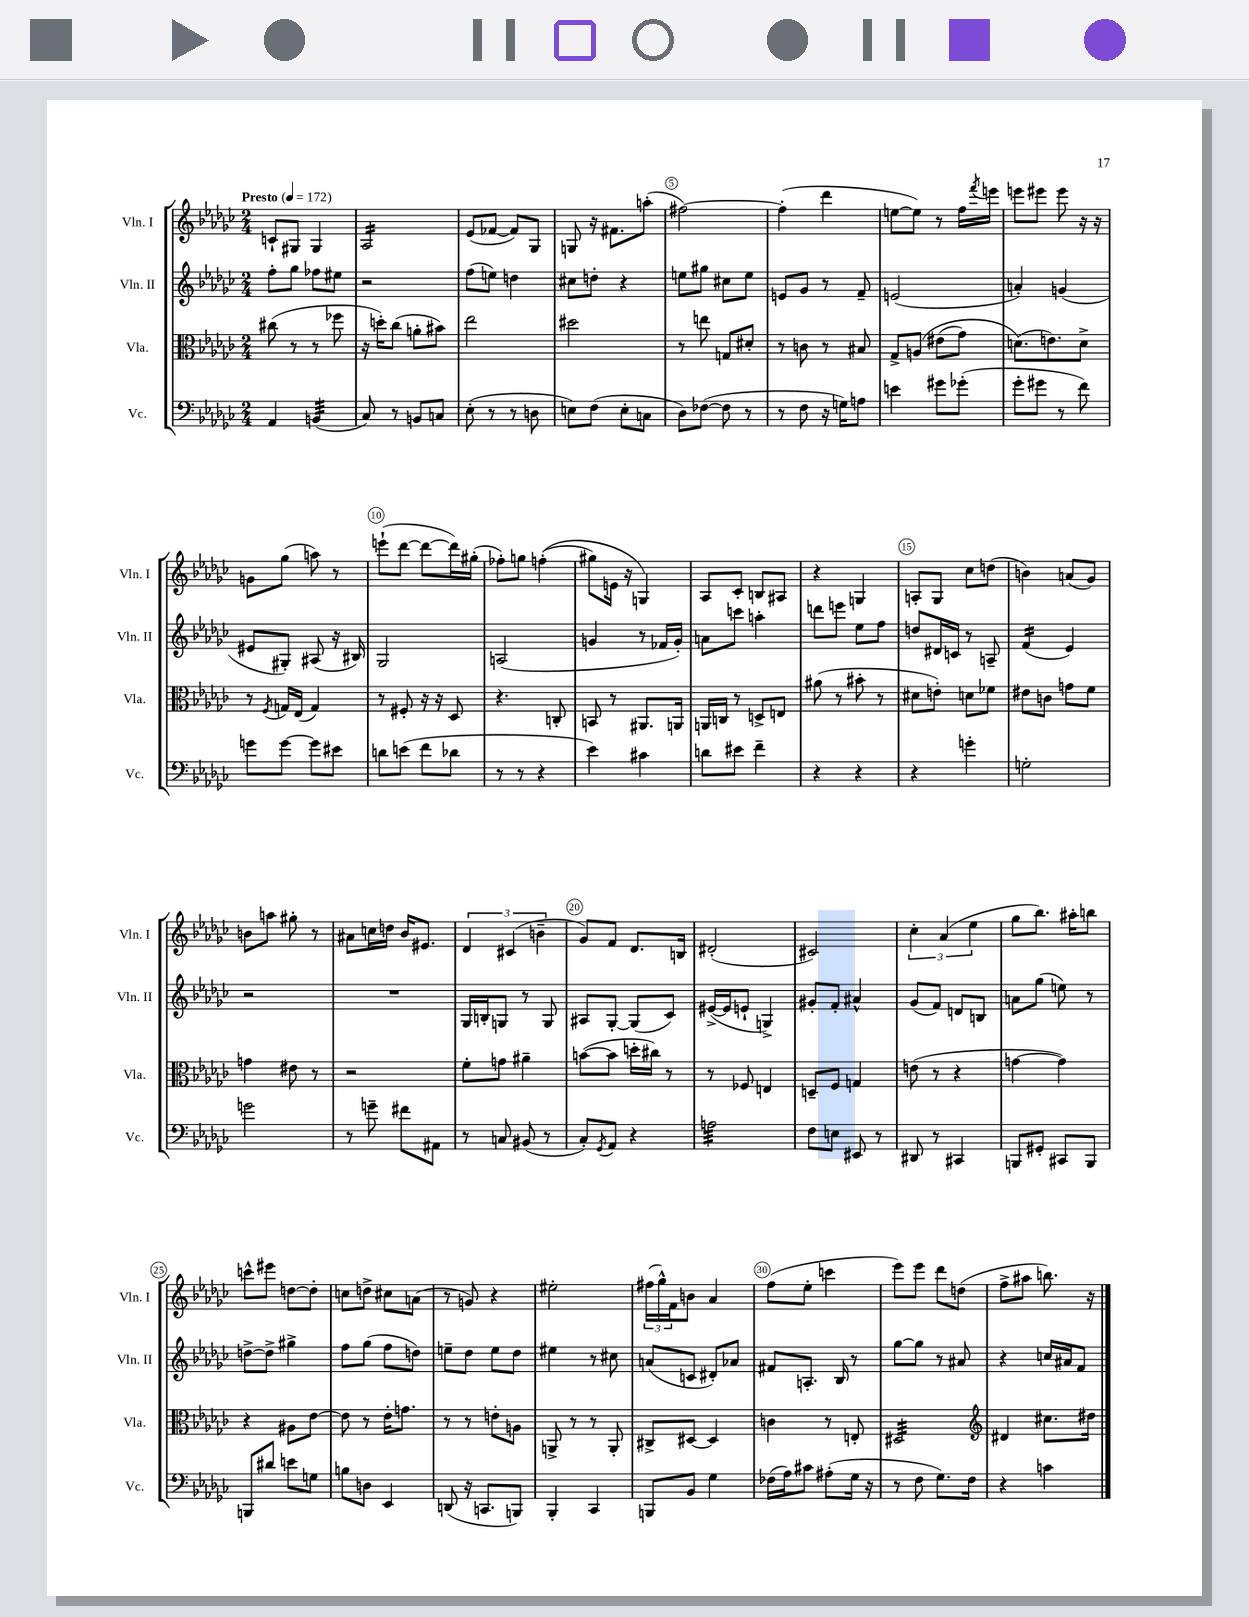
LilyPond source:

<<
\new StaffGroup <<
\new Staff = "s0" \with { instrumentName = "Vln. I" shortInstrumentName = "Vln. I" } {
    \clef treble \key ges \major \numericTimeSignature \time 2/4 \tempo "Presto" 4 = 172
    c'8-! gis8 gis4 |
    aes2:16 |
    ees'8( fes'8~ fes'8) ges8 |
    g8 r16 fis'8. a''8-.( |
    fis''2~) |
    fis''4-.( des'''4 |
    e''8~ e''8) r8 f''16 \acciaccatura { f'''8 } e'''16 |
    e'''8 eis'''8 eis'''8 r16 r16 |
    g'8 ges''8( a''8) r8 |
    e'''8-!( des'''8~ des'''8~ des'''16) gis''16-.( |
    fes''8-.) g''8 f''4-.(\( |
    gis''8) e'16 r16 g4\) |
    aes8 ces'8-. b8 ais8 |
    r4 g4 |
    a8-. ges8 ces''8 d''8( |
    b'4) a'8( ges'8) |
    b'8 a''8 gis''8-. r8 |
    ais'8 c''16 d''16 bes'16 eis'8. |
    \tuplet 3/2 { des'4 cis'4( b'4-- } |
    ges'8) f'8 des'8. b16 |
    dis'2-.( |
    cis'2) |
    \tuplet 3/2 { ces''4-. aes'4( ees''4 } |
    ges''8 bes''8.) ais''16-. b''8 |
    c'''8-^ eis'''8 d''8~ d''8-. |
    c''8 d''8-> cis''8 a'8( |
    r8 g'8) r4 |
    eis''2-. |
    \tuplet 3/2 { fis''16( ges''16-^) f'16 } b'8 aes'4 |
    f''8( ees''8-. c'''4 |
    ees'''8) ees'''8 des'''8 d''8( |
    f''8-> ais''8 b''8.) r16 \bar "|." |
}
\new Staff = "s1" \with { instrumentName = "Vln. II" shortInstrumentName = "Vln. II" } {
    \clef treble \key ges \major \numericTimeSignature \time 2/4
    f''8-. ges''8 fes''8 eis''8 |
    r2 |
    f''8( e''8) d''4 |
    cis''8 d''8-. r4 |
    e''8 gis''8 cis''8 e''8 |
    e'8 ges'8 r8 f'8-- |
    e'2( |
    a'4-.) g'4( |
    eis'8 gis8-.) ais8( r16 bis16) |
    ges2 |
    a2( |
    g'4 r8 fes'16 g'16-.) |
    a'8 c'''8 a''4-. |
    d'''8 e'''8 ees''8 f''8 |
    d''8 dis'16 c'16 r8 a8-- |
    f'4:16( ees'4) |
    r2 |
    R2 |
    ges16 b16-. g8 r8 g8 |
    ais8 ges8~-. ges8( ces'8) |
    eis'16~->( eis'16 e'8-! g4->) |
    gis'8-. f'8-. ais'4-^ |
    ges'8( f'8) d'8 b8 |
    a'8 ges''8( e''8) r8 |
    d''8~-> d''8-> gis''4-> |
    f''8 ges''8( f''8 d''8) |
    e''8-- des''8 e''8 des''8 |
    eis''4 r8 cis''8 |
    a'8( c'8 dis'8-.) aes'8 |
    fis'8 a8.-. bes16 r8 |
    ges''8~ ges''8 r8 ais'8 |
    r4 c''16 ais'16 f'8 \bar "|." |
}
\new Staff = "s2" \with { instrumentName = "Vla." shortInstrumentName = "Vla." } {
    \clef alto \key ges \major \numericTimeSignature \time 2/4
    cis''8( r8 r8 fes''8 |
    r16 d''16-.) ces''8( a'8-. bis'8) |
    ees''2 |
    dis''2 |
    r8 e''8 g8 dis'8-. |
    r8 c'8 r8 bis8 |
    ges8-> a8\( eis'8( ges'8) |
    d'8.(\) e'8.) d'8-> |
    r8 \acciaccatura { f8 } g16 ees16( g4) |
    r8 fis8-. r16 r16 des8 |
    r4. c8-. |
    b,8 r8 ais,8. a,16 |
    a,16 c16 r8 d8-> e8 |
    ais'8( r8 bis'8-. r8 |
    dis'8 e'8-.) d'8 fes'8 |
    eis'8 c'8 g'8 f'8 |
    g'4 eis'8 r8 |
    r2 |
    f'8-. g'8 ais'4-- |
    b'8~( b'8 d''16-. cis''16) r8 |
    r8 fes8 e4 |
    d8-- f8 g4 |
    e'8( r8 r4 |
    g'4~ g'4) |
    r4 ais8 ees'8~ |
    ees'8 r8 ees'16-. g'8. |
    r8 r8 e'8-. a8 |
    a,8-> r8 r8 a,8-. |
    cis8-> dis8~ dis4 |
    c'4 r8 e8-. |
    dis2:32 |
    \clef treble dis'4 cis''8. dis''16 \bar "|." |
}
\new Staff = "s3" \with { instrumentName = "Vc." shortInstrumentName = "Vc." } {
    \clef bass \key ges \major \numericTimeSignature \time 2/4
    aes,4 b,4:32( |
    ces8) r8 b,8 c8 |
    ees8-.( r8 r8 d8 |
    e8) f8( e8-. c8 |
    des8) fes8~( fes8 r8 |
    r8 f8 r16 g16) a8 |
    e'4 gis'8 ges'8-.( |
    ges'8-. gis'8 r8 f'8) |
    g'8 g'8~ g'8 eis'8 |
    d'8 e'8( f'8 des'8 |
    r8 r8 r4 |
    ees'4) cis'4 |
    d'8 eis'8 f'4-- |
    r4 r4 |
    r4 g'4-. |
    g2-. |
    g'2 |
    r8 g'8-- fis'8 ais,8 |
    r8 c8 bis,8( r8 |
    ces8-.) \acciaccatura { ges,8 } aes,8 r4 |
    a2:32 |
    f8 e8 eis,8 r8 |
    dis,8 r8 cis,4 |
    b,,8 gis,8-. cis,8 b,,8 |
    b,,8 dis'8 e'8 g8 |
    b8 d8 ees,4 |
    d,8( r16 c,8. b,,8) |
    bes,,4-. ces,4 |
    b,,8 bes,8 ges4 |
    fes16( aes16) cis'8 ais8-.( ges16 r16 |
    r8 f8 ges8.) f16 |
    r4 c'4 \bar "|." |
}
>>
>>
\layout { \context { \Score \override BarNumber.break-visibility = ##(#f #t #t) barNumberVisibility = #(every-nth-bar-number-visible 5) \override BarNumber.stencil = #(make-stencil-circler 0.1 0.3 ly:text-interface::print) } }
